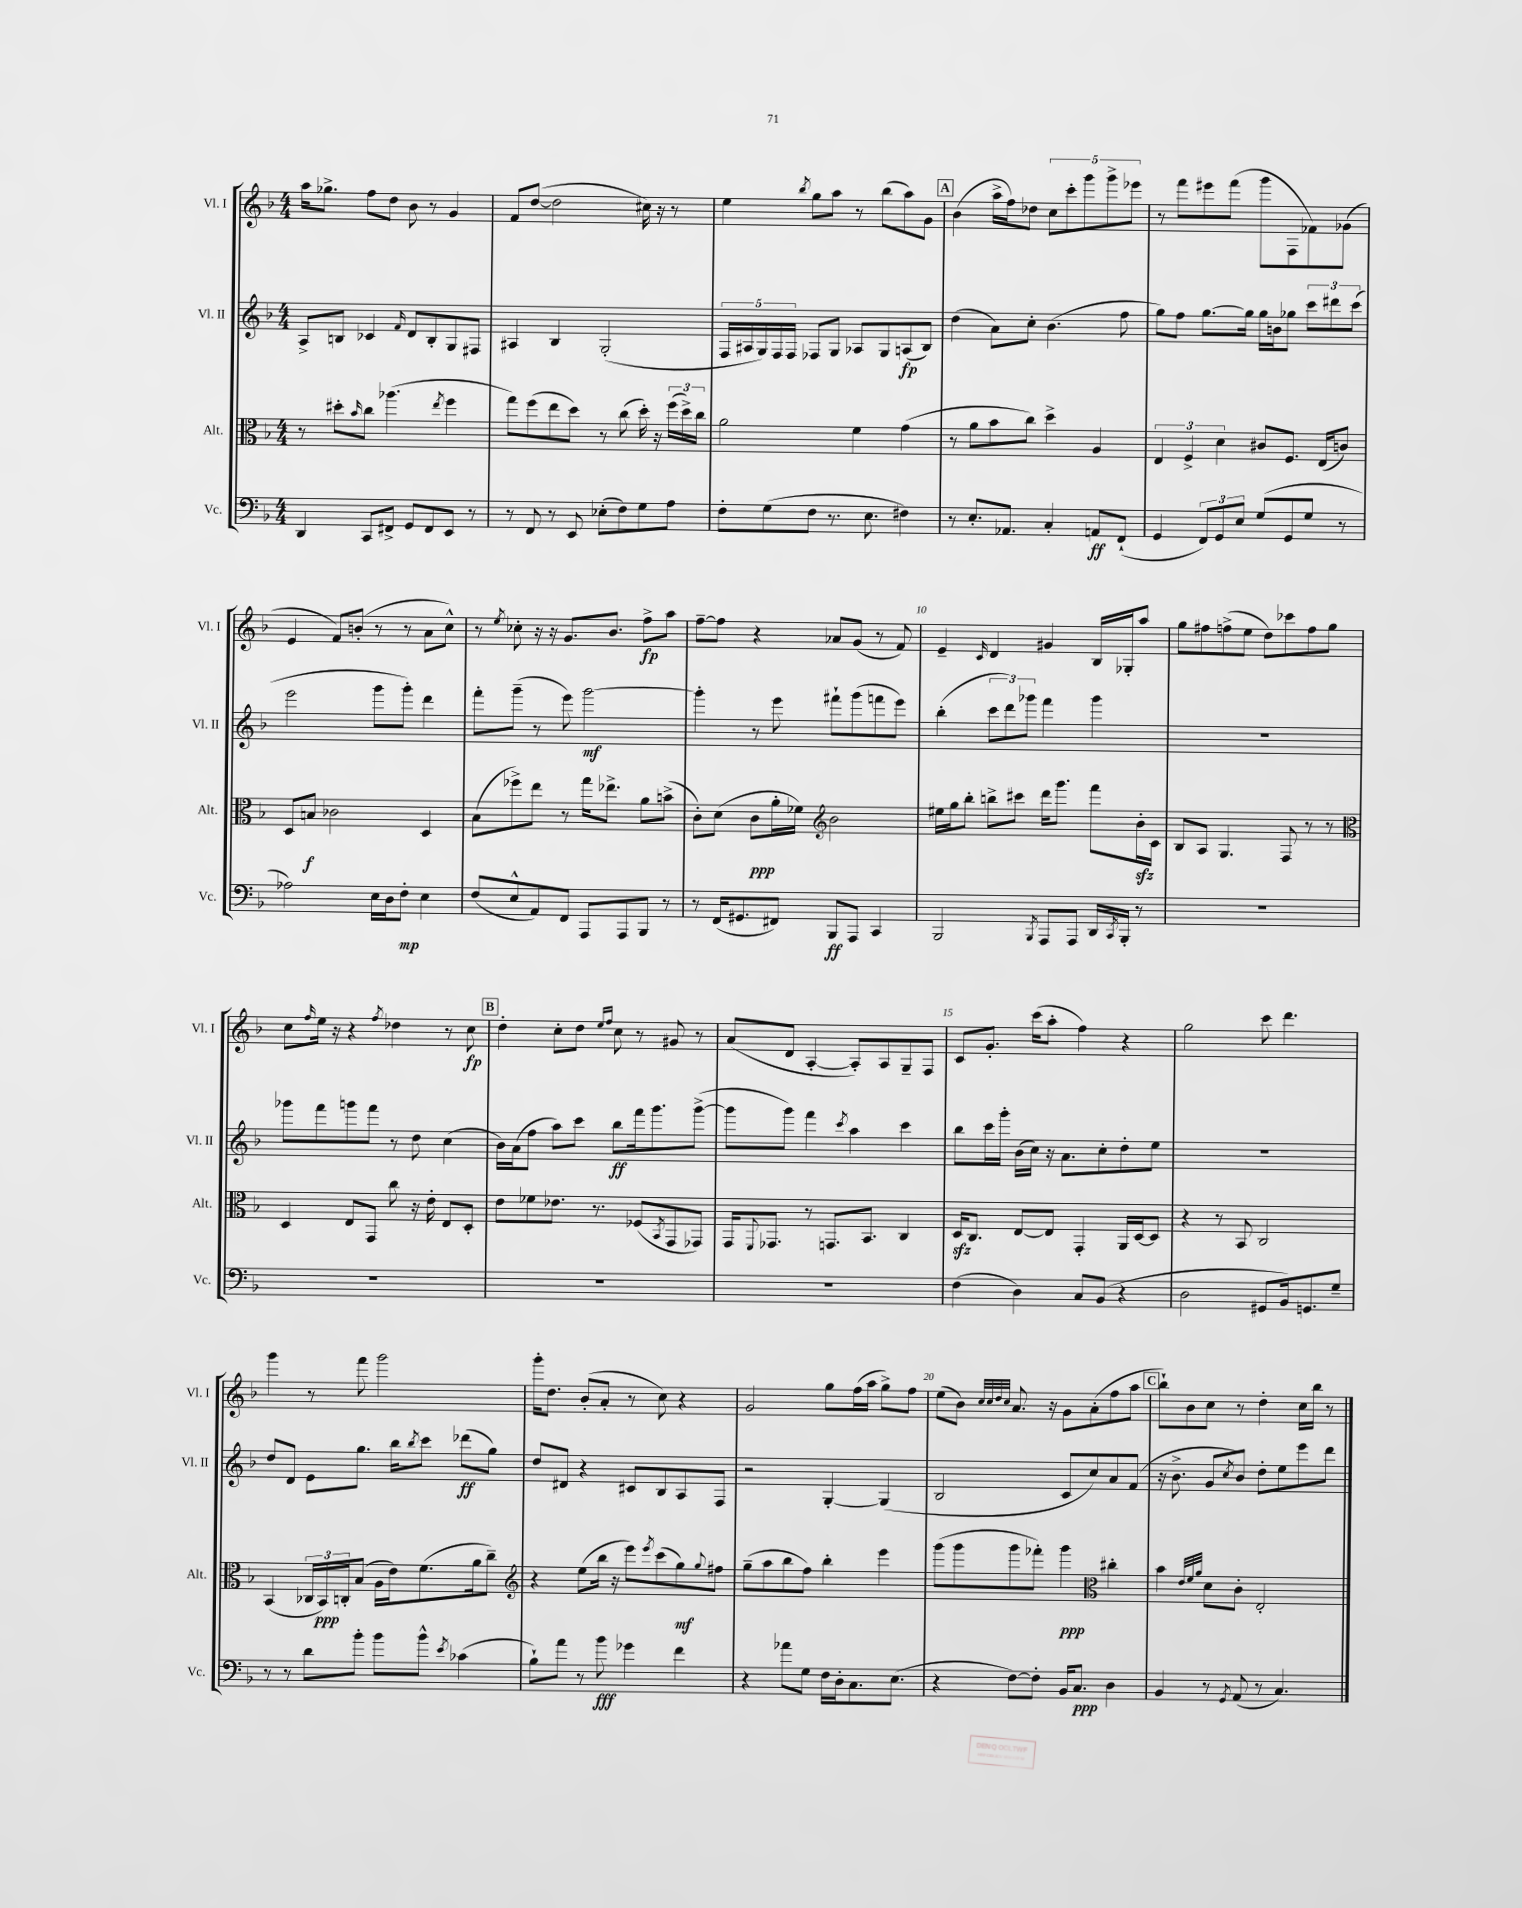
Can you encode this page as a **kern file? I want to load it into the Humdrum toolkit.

**kern	**kern	**kern	**kern
*staff4	*staff3	*staff2	*staff1
*clefF4	*clefC3	*clefG2	*clefG2
*k[b-]	*k[b-]	*k[b-]	*k[b-]
*M4/4	*M4/4	*M4/4	*M4/4
4DD/	8r	8A^/L	16aa\LK
.	.	.	8.gg-^\J
.	8dd#'\L	8B/J	.
.	16qqb-/	.	.
8CC/L	8cc\J	4c-/	8ff\L
8FF#^/J	(4.aa-\	.	8dd\J
.	.	16qqf/	.
8GG/L	.	8d/L	8b-\
8FF#/	.	8B'/	8r
.	8qee/	.	.
8EE/J	4ff\	8G/	4g/
8r	.	8F#/J	.
=	=	=	=
8r	8gg\L)	4A#/	8f/L
8FF/	(8ff\	.	([8dd/J
8r	8ee\	4B-/	2dd\]
8EE/	8dd\J)	.	.
(8E-'\L	8r	(2G'/	.
8F\)	(8cc\	.	.
8G\	16dd'\)	.	16cc#\)
.	16r	.	16r
8A\J	(24ff\LL	.	8r
.	24dd^\)	.	.
.	24cc\JJ	.	.
=	=	=	=
8F'\L	2a\	20F/LL	4ee\
.	.	20A#/	.
.	.	20G/)	.
(8G\	.	.	.
.	.	20F/	.
.	.	20F/JJ	.
.	.	.	8qbb-/
8F\J	.	8F-/L	8gg\L
8.r	.	8G/J	8aa\J
.	4f\	8A-/L	8r
8.E\	.	.	.
.	.	8G/	(8bb-\L
4F#\)	(4g\	(8A/	8aa\)
.	.	8B-/J)	8g\J
=	=	=	=
8r	8r	(4dd\	(4b-\
8.E'/L	8a\L	.	.
.	8b-\	8a\L)	16aa^\LL
8.AA-/J	.	.	16ff\J)
.	8cc\J)	8cc'\J	8dd-\J
4C'/	4dd^\	(4.b-\	10cc\L
.	.	.	10ccc'\
.	.	.	10ggg\
8AA/L	4A/	.	.
.	.	.	10ggg^\
(8FF`/J	.	8ff\	.
.	.	.	10eee-\J
=	=	=	=
4GG/	6E/	8gg\L)	8r
.	.	8ff\J	8fff\L
.	6F^/	.	.
12FF/L)	.	[8.gg\L	8eee#\
12GG/	6d\	.	.
.	.	.	(8fff\J
12E/J	.	.	.
.	.	16gg\]Jk	.
(8G/L	8c#/L	16gg\LL	8ggg\L
.	.	16b\J	.
8GG/	8.F/J	8gg-\J	8F\
8G/J	.	12ccc\L	8f-\)
.	(16E/LK	.	.
.	.	12ddd#\	.
8r	8c/J)	.	(8g-\J
.	.	(12ccc\J	.
=	=	=	=
2A-\)	8D/L	2eee\	4e/
.	8B/J	.	.
.	2c-\	.	8f/L)
.	.	.	(8b'/J
16E\LL	.	8ggg\L	8r
16D\J	.	.	.
8F'\J	.	8ggg'\J)	8r
4E\	4D/	4ddd\	8a\L
.	.	.	8cc^^\J)
=	=	=	=
(8F/L	(8B-\L	8fff'\L	8r
.	.	.	8qee/
8E^^/	8ff-^\)	(8ggg~\J	8cc-'\
8AA/)	8ee\J	8r	16r
.	.	.	16r
8FF/J	8r	8eee\)	8.g/L
8AAA/L	16gg\LK	[2ggg\	.
.	8.ee-^\J	.	8.b-/J
8AAA/	.	.	.
8BBB-/J	8a\L	.	8ff^\L
8r	(8b^\J	.	8aa\J
=	=	=	=
8r	8c'\L)	4ggg'\]	[8ff~\L
(16FF/LK	(8d\J	.	8ff\]J
8.GG#/	.	.	.
.	8c\L	8r	4r
8FF#/J)	16a'\L	8eee\	.
.	16f-\JJ)	.	.
*	*clefG2	*	*
8BBB-/L	2b-\	8fff#`\L	8a-/L
8AAA/J	.	(8ggg\	(8g/J
4CC/	.	8fff\	8r
.	.	8eee\J)	8f/)
=	=	=	=
2BBB-/	16ee#\LL	(4bb-'\	4e~/
.	16gg\J	.	.
.	8bb-'\J	.	.
.	.	.	16qqc/
.	8bb^\L	12ccc\L	4d/
.	.	12ddd\)	.
.	8ccc#\J	.	.
.	.	12ggg-\J	.
8qBBB-/	.	.	.
8AAA/L	16ddd\LK	4fff\	4g#/
.	8.ggg\J	.	.
8AAA/J	.	.	.
16DD/LL	8fff\L	4ggg-\	16B-/LL
8qCC/	.	.	.
16BBB-'/JJ	.	.	16G-'/J
8r	16b-'\L	.	8aa/J
.	16c\JJ	.	.
=	=	=	=
1r	8B-/L	1r	8gg\L
.	8A/J	.	8ff#\
.	4.G/	.	(8ff^\
.	.	.	8ee\J
.	.	.	8dd\L)
.	8F/	.	8ccc-\
.	8r	.	8ff\
.	8r	.	8gg\J
=	=	=	=
*	*clefC3	*	*
1r	4D/	8ggg-\L	8cc\L
.	.	.	16qqff/
.	.	8fff\	16ee\Jk
.	.	.	16r
.	8E/L	8ggg\	4r
.	8GG/J	8fff\J	.
.	.	.	8qff/
.	8cc\	8r	4dd-\
.	16r	8dd\	.
.	16e'\	.	.
.	8E/L	(4cc\	8r
.	8D'/J	.	8cc\
=	=	=	=
1r	8e\L	16b-\LL)	4dd'\
.	.	(16a\J	.
.	8f-\	8ff\J	.
.	8.e-\J	8aa\L)	8cc'\L
.	.	8ccc\J	8dd\J
.	8.r	.	.
.	.	.	16qqee/LL
.	.	.	16qqff/JJ
.	.	8bb-\L	8cc\
.	(8F-/L	16fff\k	8r
.	.	8.ggg\	.
.	8qBB-/	.	.
.	8GG/	.	8g#/
.	8GG-/J)	([8ggg^\J	8r
=	=	=	=
1r	16GG/LK	8ggg\]L	(8a/L
.	8qqFF/	.	.
.	8.GG-/J	.	.
.	.	8ggg\J)	8d/J
.	8r	4fff\	[4A'/
.	8.GG/L	.	.
.	.	8qccc/	.
.	.	4aa\	8A'/]L)
.	8.BB-/J	.	.
.	.	.	8A/
.	4C/	4ccc\	8G~/
.	.	.	8F/J
=	=	=	=
(4F\	16D/LK	8bb-\L	8c/L
.	8.C/J	.	.
.	.	16ccc\L	8.g'/J
.	.	16ggg'\JJ	.
4D\)	[8E/L	(16b-\LL	.
.	.	16cc\JJ)	(16ccc\LK
.	8E/]J	16r	8aa'\J
.	.	8.a\L	.
8C/L	4GG'/	.	4ff\)
(8BB-/J	.	8cc'\	.
4r	16AA/LL	8dd'\	4r
.	[16D/J	.	.
.	8D/]J	8ee\J	.
=	=	=	=
2D\	4r	1r	2gg\
.	8r	.	.
.	8BB-/	.	.
8GG#/L	2C/	.	8ccc\
16BB-/k)	.	.	4.ddd\
8.GG/	.	.	.
8G~/J	.	.	.
=	=	=	=
8r	(4BB-/	8dd/L	4ggg\
8r	.	8d/J	.
8d\L	24C-/LL	8e\L	8r
.	24BB-/)	.	.
.	24C'/J	.	.
8b-'\J	(8B-/J	8.gg\J	8fff\
8b-\L	16A\LL	.	2ggg\
.	16e\J)	16bb-\LK	.
.	.	8qbb-/	.
8b-^^\J	(8.f\	8ccc\J	.
8qe/	.	.	.
(4c-\	.	(8ddd-\L	.
.	16a\k	.	.
.	8cc~\J)	8gg\J)	.
=	=	=	=
*	*clefG2	*	*
8B-`\L)	4r	8dd/L	16ggg'\LK
.	.	.	8.dd\J
8a\J	.	8d#/J	.
8r	(8ee\L	4r	(8b-'/L
8b-\	16bb-\Jk	.	8a'/J
.	16r	.	.
4g-\	8eee\L)	8c#/L	8r
.	8qeee/	.	.
.	(8ccc\	8B-/	8cc\)
4f\	8gg\)	8A/	4r
.	8qqgg/	.	.
.	8ff#\J	8F/J	.
=	=	=	=
4r	(8gg~\L	2r	2g/
.	8aa\	.	.
8a-\L	8bb-\	.	.
8G\J	8ff\J)	.	.
16F\LL	4bb-'\	[4G'/	8gg\L
16D'\J	.	.	.
8.C\	.	.	(16ff\L
.	.	.	16aa\JJ
.	4eee\	(4G/]	8gg^\L)
(8.E\J	.	.	.
.	.	.	8ff\J
=	=	=	=
4r	(8ggg\L	2B-/	(8ee\L
.	8ggg\	.	8b-\J)
.	.	.	32qqcc/LLL
.	.	.	32qqcc/
.	.	.	32qqdd/
.	.	.	32qqcc/JJJ
[8F\L)	8ggg\	.	8.a/
8F'\]J	8fff-'\J)	.	.
.	.	.	16r
16BB-/LK	4ggg\	8c/L	8g\L
8.C/J	.	.	.
.	.	8cc/)	(8a'\
*	*clefC3	*	*
4D\	4cc#'\	8a/	8ff\
.	.	(8f/J	8aa\J
=	=	=	=
4BB-/	4b-\	16r	8bb-`\L)
.	.	8.b-^\	.
.	.	.	8b-\
.	32qqe/LLL	.	.
.	32qqf/	.	.
.	32qqa/JJJ	.	.
8r	8d\L	8g/L	8cc\J
8qGG/	.	8qcc/	.
(8AA/	8c'\J	8b-/J)	8r
8r	2E'/	8dd'\L	4dd'\
4.C/)	.	8ee\	.
.	.	8eee\	16cc\LL
.	.	.	16bb-\JJ
.	.	8ddd\J	8r
==	==	==	==
*-	*-	*-	*-
